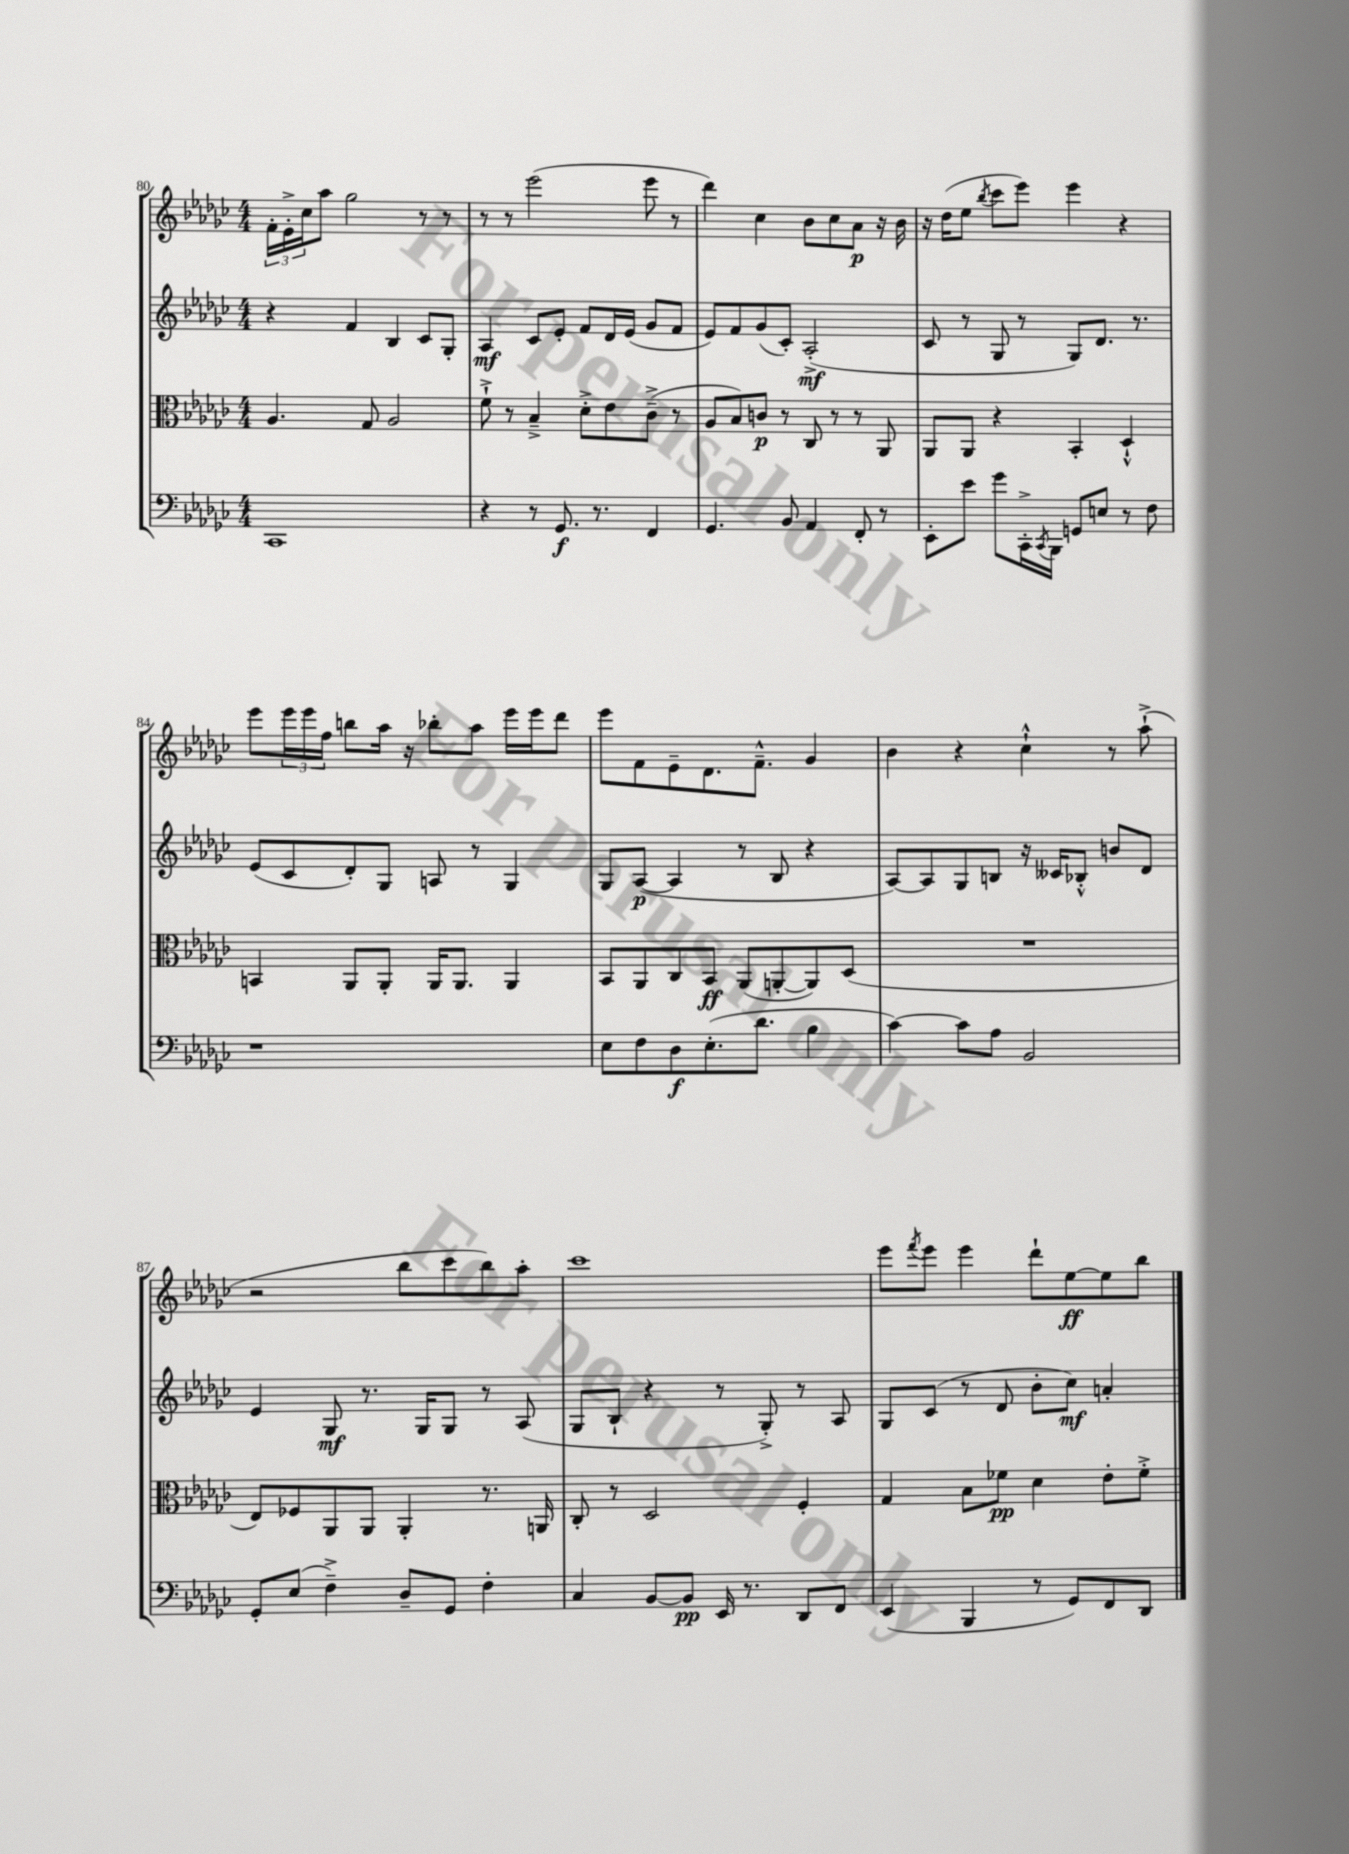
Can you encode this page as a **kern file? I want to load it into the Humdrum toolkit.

**kern	**kern	**kern	**kern
*staff4	*staff3	*staff2	*staff1
*clefF4	*clefC3	*clefG2	*clefG2
*k[b-e-a-d-g-c-]	*k[b-e-a-d-g-c-]	*k[b-e-a-d-g-c-]	*k[b-e-a-d-g-c-]
*M4/4	*M4/4	*M4/4	*M4/4
1CC-	4.A-/	4r	24f'\LL
.	.	.	24e-'^\
.	.	.	24cc-\J
.	.	.	8aa-\J
.	.	4f/	2gg-\
.	8G-/	.	.
.	2A-/	4B-/	.
.	.	8c-/L	8r
.	.	8G-'/J	8r
=	=	=	=
4r	8f`^\	4A-/	8r
.	8r	.	8r
8r	4B-~^/	8c-/L	(2eee-\
8.GG-/	.	8e-'/J	.
.	8d-'^\L	8f/L	.
8.r	.	.	.
.	8e-\	16d-/L	.
.	.	(16e-/JJ	.
4FF/	(8c-~^\J	8g-/L	8eee-\
.	8r	8f/J	8r
=	=	=	=
4.GG-/	8A-/L	8e-/L)	4ddd-\)
.	8B-/)	8f/	.
.	8c/J	(8g-/	4cc-\
8BB-/	8r	8c-'/J)	.
4AA-/	8C-/	(2A-'^/	8b-\L
.	8r	.	8cc-\
8FF'/	8r	.	8a-\J
8r	8AA-/	.	16r
.	.	.	16b-\
=	=	=	=
8EE-'\L	8AA-/L	8c-/	16r
.	.	.	(16dd-\LK
8e-\J	8AA-/J	8r	8ee-\J
.	.	.	8qbb-/
8g-\L	4r	8G-/	8ccc-\L
16CC-'^\L	.	8r	8eee-\J)
8qCC-/	.	.	.
16BBB-\JJ	.	.	.
8GG/L	4BB-'/	8G-/L)	4eee-\
8E/J	.	8.d-/J	.
8r	4D-`^^/	.	4r
.	.	8.r	.
8F\	.	.	.
=	=	=	=
1r	4BB/	(8e-/L	8eee-\L
.	.	8c-/	24eee-\L
.	.	.	24eee-\
.	.	.	24ff\JJ
.	8AA-/L	8d-'/)	8bb\L
.	8AA-'/J	8G-/J	16aa-\Jk
.	.	.	16r
.	16AA-/LK	8A/	8bb-'\L
.	8.AA-/J	.	.
.	.	8r	8aa-\J
.	4AA-/	4G-/	16eee-\LL
.	.	.	16eee-\J
.	.	.	8ddd-\J
=	=	=	=
8E-\L	8BB-/L	8G-/L	8eee-\L
8F\	8AA-/	([8A-/J	8f\
8D-\	8C-/	4A-/]	8e-~\
(8.E-'\	8BB-/J	.	8.d-\
.	(8AA-/L	8r	.
8.d-\J	.	.	8.f~^^\J
.	[8AA'/	8B-/	.
4B-\	8AA/])	4r	4g-/
.	(8D-/J	.	.
=	=	=	=
[4c-\)	1r	[8A-/L)	4b-\
.	.	8A-/]	.
8c-\]L	.	8G-/	4r
8A-\J	.	8B/J	.
2BB-/	.	16r	4cc-`^^\
.	.	16c--/LK	.
.	.	8B-'^^/J	.
.	.	8b/L	8r
.	.	8d-/J	(8aa-`^\
=	=	=	=
8GG-'/L	8E-/L)	4e-/	2r
(8E-/J	8F-/	.	.
4F~^\)	8AA-/	8G-/	.
.	8AA-/J	8.r	.
8D-~/L	4AA-'/	.	8bb-\L
.	.	16G-/LK	.
8GG-/J	.	8G-/J	8ccc-\
4F'\	8.r	8r	8bb-\)
.	.	(8A-/	8aa-'\J
.	16AA/	.	.
=	=	=	=
4C-/	8C-'/	8G-/L	1ccc-
.	8r	8B-`/J	.
[8BB-/L	2D-/	4r	.
8BB-/]J	.	.	.
16EE-/	.	8r	.
8.r	.	.	.
.	.	8G-'^/)	.
8DD-/L	4F'/	8r	.
8FF/J	.	8A-/	.
=	=	=	=
(4EE-/	4G-/	8G-/L	8eee-\L
.	.	.	8qfff/
.	.	(8c-/J	8eee-\J
4BBB-/	8B-\L	8r	4eee-\
.	8f-\J	8d-/	.
8r	4d-\	8b-'\L	8ddd-`\L
8GG-/L)	.	8cc-\J)	[8ee-\
8FF/	8e-'\L	4a'/	8ee-\]
8DD-/J	8f-'^\J	.	8bb-\J
==	==	==	==
*-	*-	*-	*-
